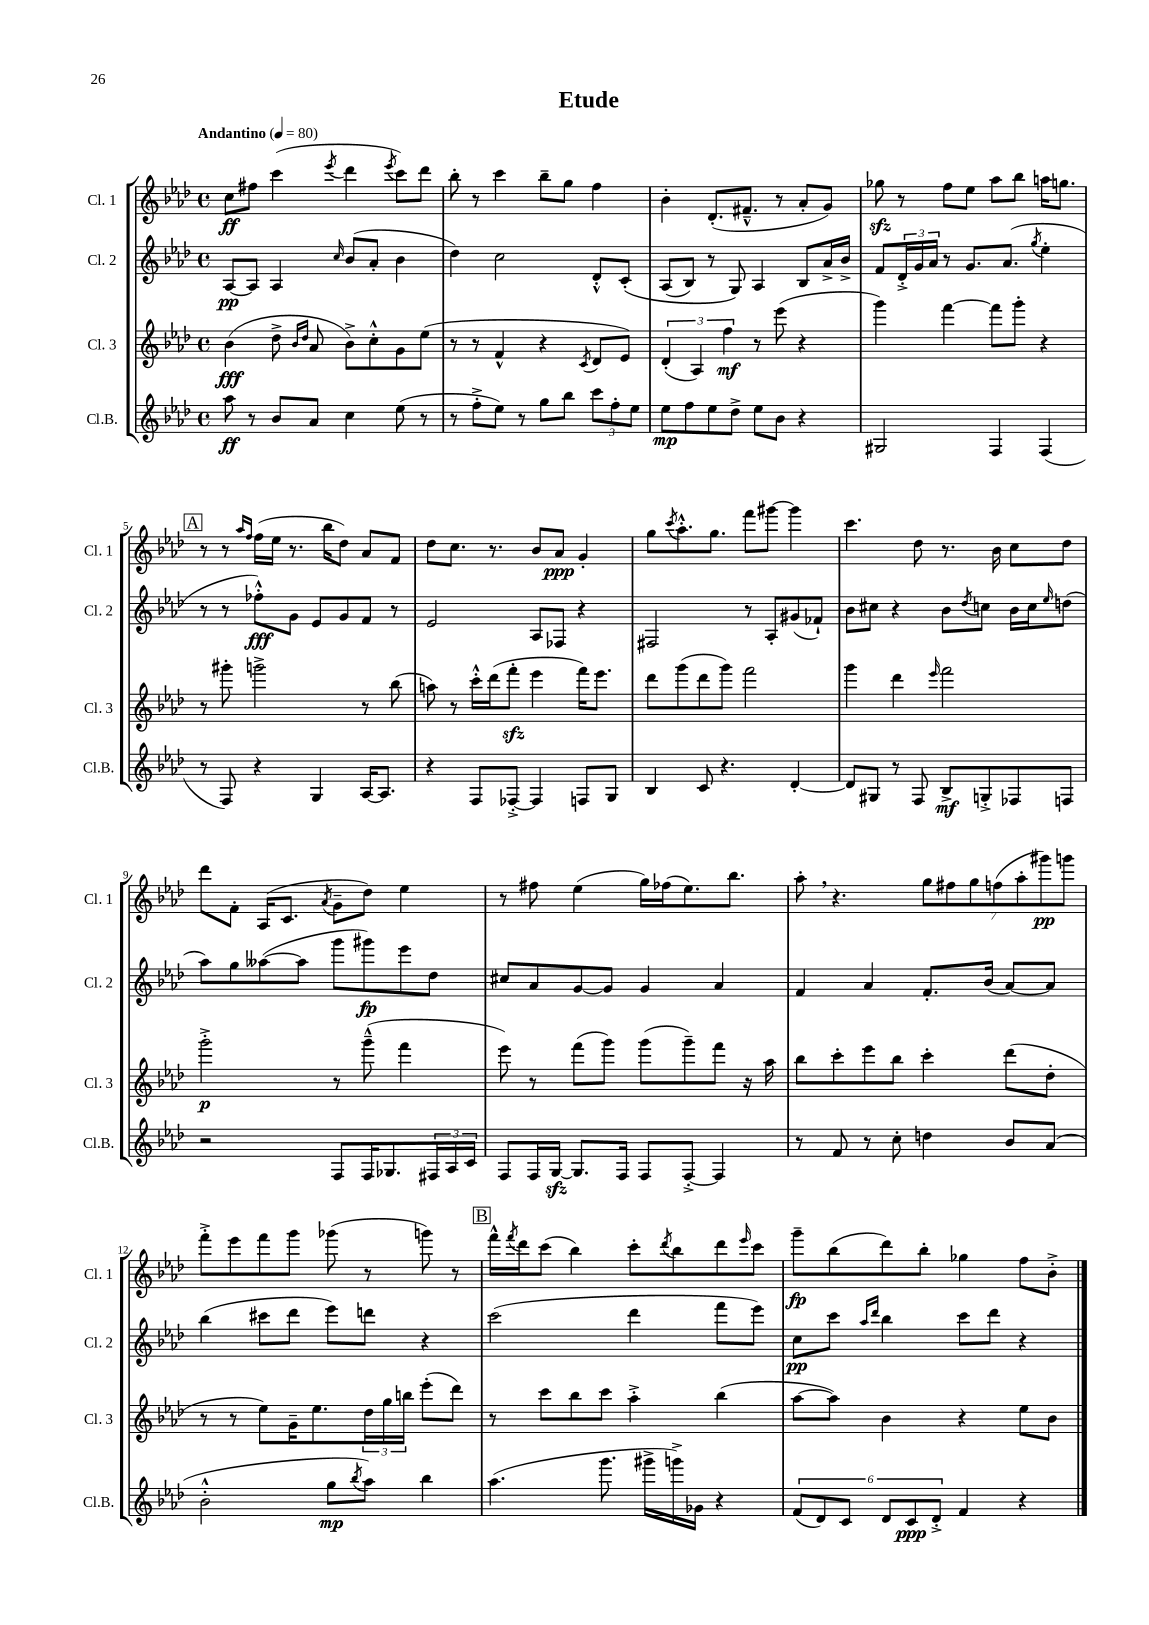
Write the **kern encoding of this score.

**kern	**dynam	**kern	**dynam	**kern	**dynam	**kern	**dynam
*part4	*part4	*part3	*part3	*part2	*part2	*part1	*part1
*staff4	*staff4	*staff3	*staff3	*staff2	*staff2	*staff1	*staff1
*I"Cl.B.	*	*I"Cl. 3	*	*I"Cl. 2	*	*I"Cl. 1	*
*I'Cl.B.	*	*I'Cl. 3	*	*I'Cl. 2	*	*I'Cl. 1	*
*clefG2	*	*clefG2	*	*clefG2	*	*clefG2	*
*k[b-e-a-d-]	*	*k[b-e-a-d-]	*	*k[b-e-a-d-]	*	*k[b-e-a-d-]	*
*M4/4	*	*M4/4	*	*M4/4	*	*M4/4	*
*met(c)	*	*met(c)	*	*met(c)	*	*met(c)	*
*MM80	*	*MM80	*	*MM80	*	*MM80	*
=1	=1	=1	=1	=1	=1	=1	=1
!	!	!	!	!	!	!LO:TX:a:B:t=Andantino	!
8aa-\	ff	(4b-\	fff	[8A-/L	pp	8cc\L	ff
8r	.	.	.	8A-/J]	.	8ff#X\J	.
8b-/L	.	8dd-^\	.	4A-/	.	(4ccc\	.
.	.	16qqb-/LL	.	.	.	.	.
.	.	16qqdd-/JJ	.	.	.	.	.
8a-/J	.	8a-/	.	.	.	.	.
.	.	.	.	16qqcc/	.	8qeee-/	.
4cc\	.	8b-^\L)	.	(8b-/L	.	4ddd-\	.
.	.	8cc'^^\	.	8a-'/J	.	.	.
.	.	.	.	.	.	8qeee-/	.
(8ee-\	.	8g\	.	4b-\	.	8ccc\L)	.
8r	.	(8ee-\J	.	.	.	8ddd-\J	.
=2	=2	=2	=2	=2	=2	=2	=2
8r	.	8r	.	4dd-\)	.	8bb-'\	.
8ff'^\L	.	8r	.	.	.	8r	.
8ee-\J)	.	4f^^/	.	2cc\	.	4ccc\	.
8r	.	.	.	.	.	.	.
8gg\L	.	4r	.	.	.	8bb-~\L	.
8bb-\J	.	.	.	.	.	8gg\J	.
.	.	8qc/	.	.	.	.	.
12ccc\L	.	8d-/L	.	8d-'^^/L	.	4ff\	.
12ff'\	.	.	.	.	.	.	.
.	.	8e-/J)	.	(8c'/J	.	.	.
12ee-\J	.	.	.	.	.	.	.
=3	=3	=3	=3	=3	=3	=3	=3
8ee-\L	mp	(6d-'/	.	(8A-/L	.	4b-'\	.
8ff\	.	.	.	8B-/J)	.	.	.
.	.	6A-/)	.	.	.	.	.
8ee-\	.	.	.	8r	.	(8.d-'/L	.
.	.	6ff\	mf	.	.	.	.
8dd-^\J	.	.	.	8G/)	.	.	.
.	.	.	.	.	.	8.f#X~^^/J	.
8ee-\L	.	8r	.	4A-/	.	.	.
8b-\J	.	(8eee-\	.	.	.	8r	.
4r	.	4r	.	8B-/L	.	8a-'/L	.
.	.	.	.	16a-^/L	.	8g/J)	.
.	.	.	.	16b-^/JJ	.	.	.
=4	=4	=4	=4	=4	=4	=4	=4
2G#X/	.	4ggg\)	.	8f/L	.	8gg-Xzz\	.
.	.	.	.	24d-'^/L	.	8r	.
.	.	.	.	24g/	.	.	.
.	.	.	.	24a-/JJ	.	.	.
.	.	[4fff\	.	8r	.	8ff\L	.
.	.	.	.	8.g/L	.	8ee-\J	.
4F/	.	8fff\L]	.	.	.	8aa-\L	.
.	.	.	.	(8.a-/J	.	.	.
.	.	8ggg'\J	.	.	.	8bb-\J	.
.	.	.	.	8qgg/	.	.	.
(4F/	.	4r	.	4ee-'\	.	16aan\KL	.
.	.	.	.	.	.	8.ggn\J	.
!!LO:LB:g=z
!!LO:REH:place=s1:t=A
=5	=5	=5	=5	=5	=5	=5	=5
8r	.	8r	.	8r	.	8r	.
8F/)	.	8ggg#X'\	.	8r	.	8r	.
.	.	.	.	.	.	16qqaa-/LL	.
.	.	.	.	.	.	16qqff/JJ	.
4r	.	2gggn^\	.	8ff-X'^^\L)	fff	(16ff\LL	.
.	.	.	.	.	.	16ee-\JJ	.
.	.	.	.	8g\J	.	8.r	.
4G/	.	.	.	8e-/L	.	.	.
.	.	.	.	.	.	16bb-\KL	.
.	.	.	.	8g/	.	8dd-\J)	.
[16A-/KL	.	8r	.	8f/J	.	8a-/L	.
8.A-/J]	.	.	.	.	.	.	.
.	.	(8bb-\	.	8r	.	8f/J	.
=6	=6	=6	=6	=6	=6	=6	=6
4r	.	8aan\)	.	2e-/	.	8dd-\L	.
.	.	8r	.	.	.	8.cc\J	.
8F/L	.	16ccc'^^\LL	.	.	.	.	.
.	.	(16ddd-\J	.	.	.	8.r	.
[8F-X'^/J	.	8fffzz'\J	.	.	.	.	.
4F-/]	.	4eee-\	.	8A-/L	.	8b-/L	.
.	.	.	.	8F-X/J	.	8a-/J	ppp
8Fn/L	.	16fff\KL)	.	4r	.	4g'/	.
.	.	8.eee-\J	.	.	.	.	.
8G/J	.	.	.	.	.	.	.
=7	=7	=7	=7	=7	=7	=7	=7
4B-/	.	8ddd-\L	.	2F#X/	.	8gg\L	.
.	.	.	.	.	.	8qccc/	.
.	.	(8ggg\	.	.	.	8.aa-'^^\	.
8c/	.	8ddd-\	.	.	.	.	.
.	.	.	.	.	.	8.gg\J	.
4.r	.	8ggg\J)	.	.	.	.	.
.	.	2fff\	.	8r	.	8fff\L	.
.	.	.	.	8A-'/L	.	[8ggg#X\J	.
[4d-'/	.	.	.	(8g#X/	.	4ggg#\]	.
.	.	.	.	8f-X`/J)	.	.	.
=8	=8	=8	=8	=8	=8	=8	=8
8d-/L]	.	4ggg\	.	8b-\L	.	4.ccc\	.
8G#X/J	.	.	.	8cc#X\J	.	.	.
8r	.	4ddd-\	.	4r	.	.	.
8F/	.	.	.	.	.	8dd-\	.
.	.	16qqeee-/	.	.	.	.	.
8B-^/L	mf	2fff\	.	8b-\L	.	8.r	.
.	.	.	.	8qdd-/	.	.	.
8Gn'^/	.	.	.	8ccn\J	.	.	.
.	.	.	.	.	.	16b-\	.
8F-X/	.	.	.	16b-\LL	.	8cc\L	.
.	.	.	.	16cc\J	.	.	.
.	.	.	.	16qqee-/	.	.	.
8Fn/J	.	.	.	(8ddn\J	.	8dd-\J	.
!!LO:LB:g=z
=9	=9	=9	=9	=9	=9	=9	=9
2r	.	2ggg'^\	p	8aa-\L)	.	8ddd-\L	.
.	.	.	.	8gg\	.	8f'\J	.
.	.	.	.	([8aa--X\	.	(16A-/KL	.
.	.	.	.	.	.	8.c/J	.
.	.	.	.	8aa--\J]	.	.	.
.	.	.	.	.	.	8qa-/	.
8F/L	.	8r	.	8ggg\L	.	8g~\L	.
16F/K	.	(8ggg~^^\	.	8ggg#X\)	fp	8dd-\J)	.
8.G-X/	.	.	.	.	.	.	.
.	.	4fff\	.	8eee-\	.	4ee-\	.
24F#X/L	.	.	.	8dd-\J	.	.	.
24A-/	.	.	.	.	.	.	.
24c/JJ	.	.	.	.	.	.	.
=10	=10	=10	=10	=10	=10	=10	=10
8F/L	.	8eee-\)	.	8cc#X/L	.	8r	.
16F/L	.	8r	.	8a-/	.	8ff#X\	.
[16Gzz/JJ	.	.	.	.	.	.	.
8.G/L]	.	(8fff\L	.	[8g/	.	(4ee-\	.
.	.	8ggg\J)	.	8g/J]	.	.	.
16F/Jk	.	.	.	.	.	.	.
8F/L	.	(8ggg\L	.	4g/	.	16gg\LL)	.
.	.	.	.	.	.	(16ff-X\J	.
[8F'^/J	.	8ggg~\)	.	.	.	8.ee-\)	.
4F/]	.	8fff\J	.	4a-/	.	.	.
.	.	.	.	.	.	8.bb-\J	.
.	.	16r	.	.	.	.	.
.	.	16aa-\	.	.	.	.	.
=11	=11	=11	=11	=11	=11	=11	=11
8r	.	8bb-\L	.	4f/	.	8aa-',\	.
8f/	.	8ccc'\	.	.	.	4.r	.
8r	.	8eee-\	.	4a-/	.	.	.
8cc'\	.	8bb-\J	.	.	.	.	.
4ddn\	.	4ccc'\	.	8.f'/L	.	14gg\L	.
.	.	.	.	.	.	14ff#X\	.
.	.	.	.	.	.	14gg\	.
.	.	.	.	(16b-/Jk	.	.	.
.	.	.	.	.	.	(14ffn\	.
8b-/L	.	(8ddd-\L	.	[8a-/L)	.	.	.
.	.	.	.	.	.	14aa-'\	.
.	.	.	.	.	.	14ggg#X\)	pp
(8a-/J	.	8dd-'\J	.	8a-/J]	.	.	.
.	.	.	.	.	.	14gggn\J	.
!!LO:LB:g=z
=12	=12	=12	=12	=12	=12	=12	=12
2b-'^^\	.	8r	.	(4bb-\	.	8fff'^\L	.
.	.	8r	.	.	.	8eee-\	.
.	.	8ee-\L)	.	8ccc#X\L	.	8fff\	.
.	.	16g~\K	.	8ddd-\J	.	8ggg\J	.
.	.	8.ee-\	.	.	.	.	.
8gg\L	mp	.	.	8eee-\L)	.	(8ggg-X\	.
8qbb-/	.	.	.	.	.	.	.
8aa-\J)	.	24dd-\L	.	8dddn\J	.	8r	.
.	.	24gg\	.	.	.	.	.
.	.	24bbn\JJ	.	.	.	.	.
4bb-\	.	(8eee-'\L	.	4r	.	8gggn\)	.
.	.	8ddd-\J)	.	.	.	8r	.
!!LO:REH:place=s1:t=B
=13	=13	=13	=13	=13	=13	=13	=13
(4.aa-\	.	8r	.	(2ccc\	.	16fff^^\LL	.
.	.	.	.	.	.	8qfff/	.
.	.	.	.	.	.	16ddd-\J	.
.	.	8ccc\L	.	.	.	(8ccc\J	.
.	.	8bb-\	.	.	.	4bb-\)	.
8.ggg\	.	8ccc\J	.	.	.	.	.
.	.	4aa-'^\	.	4ddd-\	.	8ccc'\L	.
16ggg#X^\LL	.	.	.	.	.	.	.
.	.	.	.	.	.	8qddd-/	.
16gggn^\)	.	.	.	.	.	8bb-\	.
16g-X\JJ	.	.	.	.	.	.	.
4r	.	(4bb-\	.	8fff\L	.	8ddd-\	.
.	.	.	.	.	.	16qqeee-/	.
.	.	.	.	8eee-\J)	.	8ccc\J	.
=14	=14	=14	=14	=14	=14	=14	=14
(12f/L	.	[8aa-\L	.	8cc\L	pp	8ggg~\L	fp
12d-/)	.	.	.	.	.	.	.
.	.	8aa-\J])	.	8ccc\J	.	(8bb-\	.
12c/J	.	.	.	.	.	.	.
.	.	.	.	16qqaa-/LL	.	.	.
.	.	.	.	16qqddd-/JJ	.	.	.
12d-/L	.	4b-\	.	4bb-\	.	8ddd-\)	.
12c/	ppp	.	.	.	.	.	.
.	.	.	.	.	.	8bb-'\J	.
12d-'^/J	.	.	.	.	.	.	.
4f/	.	4r	.	8ccc\L	.	4gg-X\	.
.	.	.	.	8ddd-\J	.	.	.
4r	.	8ee-\L	.	4r	.	8ff\L	.
.	.	8b-\J	.	.	.	8b-'^\J	.
==	==	==	==	==	==	==	==
*-	*-	*-	*-	*-	*-	*-	*-
